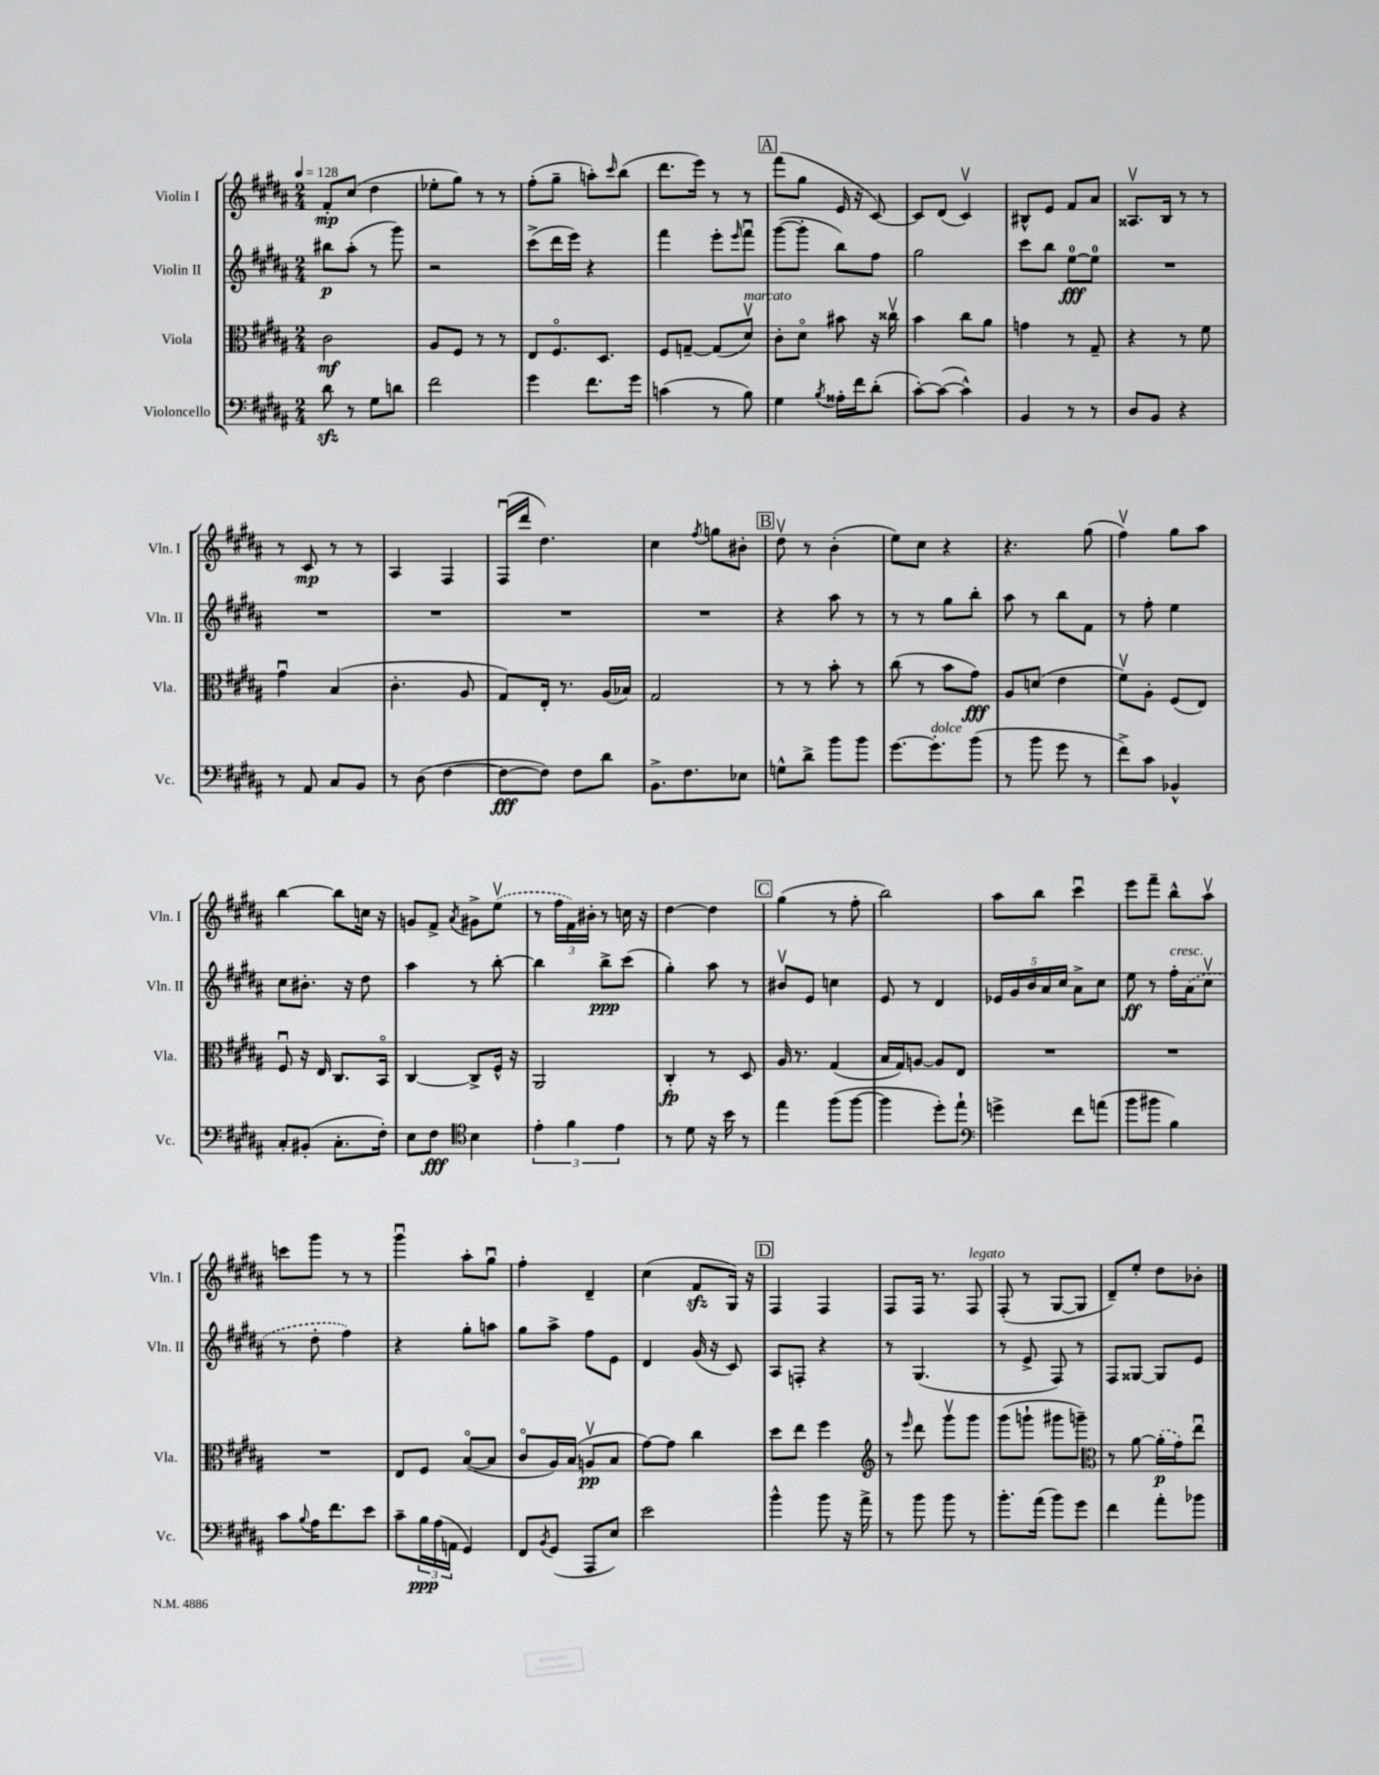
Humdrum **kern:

**kern	**kern	**kern	**kern
*staff4	*staff3	*staff2	*staff1
*clefF4	*clefC3	*clefG2	*clefG2
*k[f#c#g#d#a#]	*k[f#c#g#d#a#]	*k[f#c#g#d#a#]	*k[f#c#g#d#a#]
*M2/4	*M2/4	*M2/4	*M2/4
*MM128	*MM128	*MM128	*MM128
8d#\	2c#\	8bb#\L	8f#'/L
8r	.	(8aa#'\J	(8cc#/J
8G#\L	.	8r	4dd#\
8d\J	.	8ggg#\)	.
=	=	=	=
2f#\	8A#/L	2r	8ee-'\L
.	8F#/J	.	8gg#\J)
.	8r	.	8r
.	8r	.	8r
=	=	=	=
4g#\	8E/L	(8ccc#^\L	(8ff#'\L
.	8.F#o/	16ddd#\L	8gg#~\J
.	.	16eee\JJ)	.
8.f#\L	.	4r	8aa'\L)
.	8.D#/J	.	.
.	.	.	16qqccc#/
.	.	.	(8bb\J
16g#\Jk	.	.	.
=	=	=	=
(4c\	8F#/L	4fff#\	8.ddd#\L
.	[8G~/J	.	.
.	.	.	16eee\Jk)
8r	(8G/]L	8eee'\L	8r
.	.	16qqeee/	.
8B\)	8d#v/J)	8fff#u\J	8r
=	=	=	=
4G#\	8c#'\L	([8ggg#\L	(8fff#\L
.	8d#o\J	8ggg#'\]J	8gg#\J
8qB/	.	.	.
16A##'\LL	8b#\	8bb\L)	16e/
16f#\J	.	.	16r
(8d#'\J	16r	8ff#\J	[8c#/)
.	16cc##v\	.	.
=	=	=	=
[8c#'\L)	4b\	2gg#\	8c#/]L
(8c#\_J	.	.	(8d#/J
4c#^^\])	8cc#\L	.	4c#v/)
.	8a#\J	.	.
=	=	=	=
4BB/	4g\	8ccc#\L	8B#^^/L
.	.	8bb\J	8e/J
8r	8r	[8ee\L	8f#/L
8r	8G#~/	8ee\]J	8a#/J
=	=	=	=
8D#/L	4r	2r	8.A##v/L
8BB/J	.	.	.
.	.	.	16B/Jk
4r	8r	.	8r
.	8f#\	.	8r
=	=	=	=
8r	4g#u\	2r	8r
8AA#/	.	.	8c#/
8C#/L	(4B/	.	8r
8BB/J	.	.	8r
=	=	=	=
8r	4.c#'\	2r	4A#/
(8D#\	.	.	.
[4F#\	.	.	4F#/
.	8A#/	.	.
=	=	=	=
8F#\_L	8G#/L)	2r	(16F#u/LL
.	.	.	16ddd#/JJ
8F#\]J)	16E'/Jk	.	4.dd#\)
.	8.r	.	.
8F#\L	.	.	.
8d#\J	(16A#/LL	.	.
.	16B-/JJ)	.	.
=	=	=	=
8.BB^\L	2G#/	2r	4cc#\
8.F#\	.	.	.
.	.	.	8qff#/
.	.	.	8gg\L
8E-\J	.	.	8b#'\J
=	=	=	=
8G^^\L	8r	4r	8dd#v\
8d#^\J	8r	.	8r
8b\L	8b'\	8aa#\	(4b'\
8b\J	8r	8r	.
=	=	=	=
[8.g#\L	(8cc#\	8r	8ee\L)
.	8r	8r	8cc#\J
8.g#'\]	.	.	.
.	8b\L	8gg#\L	4r
(8b\J	8g#\J)	8bb'\J	.
=	=	=	=
8r	8A#/L	8aa#\	4.r
8b\	(8d/J	8r	.
8g#\	4e\	8bb\L	.
8r	.	8f#\J	(8gg#\
=	=	=	=
8f#^\L)	8f#v\L)	8r	4ff#v\)
8c#\J	8A#'\J	8ff#'\	.
4BB-^^/	(8F#/L	4ee\	8gg#\L
.	8E/J)	.	8aa#\J
=	=	=	=
8C#'/L	8F#u/	8cc#\L	[4bb\
(8BB#'/J	16r	8.b#'\J	.
.	16E/	.	.
8.C#'\L	8.C#/L	.	8bb\]L
.	.	16r	.
.	.	8dd#\	16cc\Jk
16F#'\Jk)	16BBo/Jk	.	16r
=	=	=	=
8E\L	[4C#/	4aa#\	8g/L
8F#\J	.	.	8f#^/J
*clefC4	*	*	*
.	.	.	8qa#/
4B\	8C#^/]L	8r	8g#^\L
.	16F#^^/Jk	[8bb'\	(8eev\J
.	16r	.	.
=	=	=	=
6e'\	2AA#/	4bb\]	8r
.	.	.	24ff#\LL
6f#\	.	.	24f#\)
.	.	.	24b#'\JJ
.	.	8bb^\L	8r
6e\	.	.	.
.	.	(8ccc#\J	16cc\
.	.	.	16r
=	=	=	=
8r	4C#'/	4gg#'\)	[4dd#\
8d#\	.	.	.
16r	8r	8aa#\	4dd#\]
16b\	.	.	.
8r	8D#/	8r	.
=	=	=	=
4ee\	16A#/	8b#v/L	(4gg#\
.	8.r	.	.
.	.	8e/J	.
(8ff#\L	(4G#/	4cc\	8r
[8ff#\J	.	.	8ff#'\
=	=	=	=
4ff#\]	16B/LL	8e/	2bb\)
.	16G#/J)	.	.
.	[8A/J	8r	.
8dd#'\L)	8A/]L	4d#/	.
8ee`\J	8E/J	.	.
=	=	=	=
*clefF4	*	*	*
4g^\	2r	20e-/LL	8aa#\L
.	.	20g#/	.
.	.	20b/	.
.	.	.	8bb\J
.	.	20a#/	.
.	.	20cc#/JJ	.
8f#\L	.	8a#^\L	4ccc#u\
(8a\J	.	8cc#\J	.
=	=	=	=
8b\L	2r	8ee\	8eee\L
8b#\J	.	8r	8fff#~\J
4B\)	.	16ff#'\LL	8bb^^\L
.	.	(16a#\J	.
.	.	8cc#v\J	8aa#v\J
=	=	=	=
8c#\L	2r	8r	8ccc\L
8qqB/	.	.	.
16A#\K	.	8dd#'\	8ggg#\J
8.f#\	.	.	.
.	.	4ff#\)	8r
8e\J	.	.	8r
=	=	=	=
8c#~\L	8E/L	4r	4ggg#u\
24B\L	8F#/J	.	.
(24A#\	.	.	.
24AA\JJ	.	.	.
4GG#/)	([8Bo/L	8gg#'\L	8aa#'\L
.	8B/]J	8aa\J	8gg#u\J
=	=	=	=
8FF#/L	8c#o/L	8gg#\L	4ff#'\
8qBB/	.	.	.
(8GG#/J	16A#/L)	8aa#^\J	.
.	(16B/JJ	.	.
8AAA#/L	8Av/L	8ff#\L	4d#~/
8E/J)	8B/J	8e\J	.
=	=	=	=
2e\	[8g#\L)	4d#/	(4cc#\
.	8g#\]J	.	.
.	4cc#\	(16g#/	8f#/L
.	.	16r	.
.	.	8c#/)	16G#/Jk)
.	.	.	16r
=	=	=	=
4b^^\	8dd#\L	8A#/L	4F#/
.	8ee\J	8F'/J	.
8b\	4ff#\	4r	4F#/
16r	.	.	.
16a#^\	.	.	.
=	=	=	=
*	*clefG2	*	*
8r	8r	8r	8F#/L
.	16qqeee/	.	.
8b\	8ddd#\	(4.G#/	16F#/Jk
.	.	.	8.r
8b\	8ggg#v\L	.	.
8r	8ggg#\J	.	8F#/
=	=	=	=
8.b'\L	(8ggg#\L	8r	(8F#'/
.	8ggg`\J	8e^/	8r
(16a#\Jk	.	.	.
8b\L)	8ggg#\L	8F#/)	[8G#/L
8g#\J	8ggg~\J)	8r	8G#/]J
=	=	=	=
*	*clefC3	*	*
4f#\	8r	8F#/L	8d#~/L)
.	[8a#\	[8G##/J	8ee'/J
8a#'\L	(16a#'\]LL	8G##/]L	8dd#\L
.	16g#\J)	.	.
8b-\J	8eeu\J	8e/J	8b-'\J
==	==	==	==
*-	*-	*-	*-
